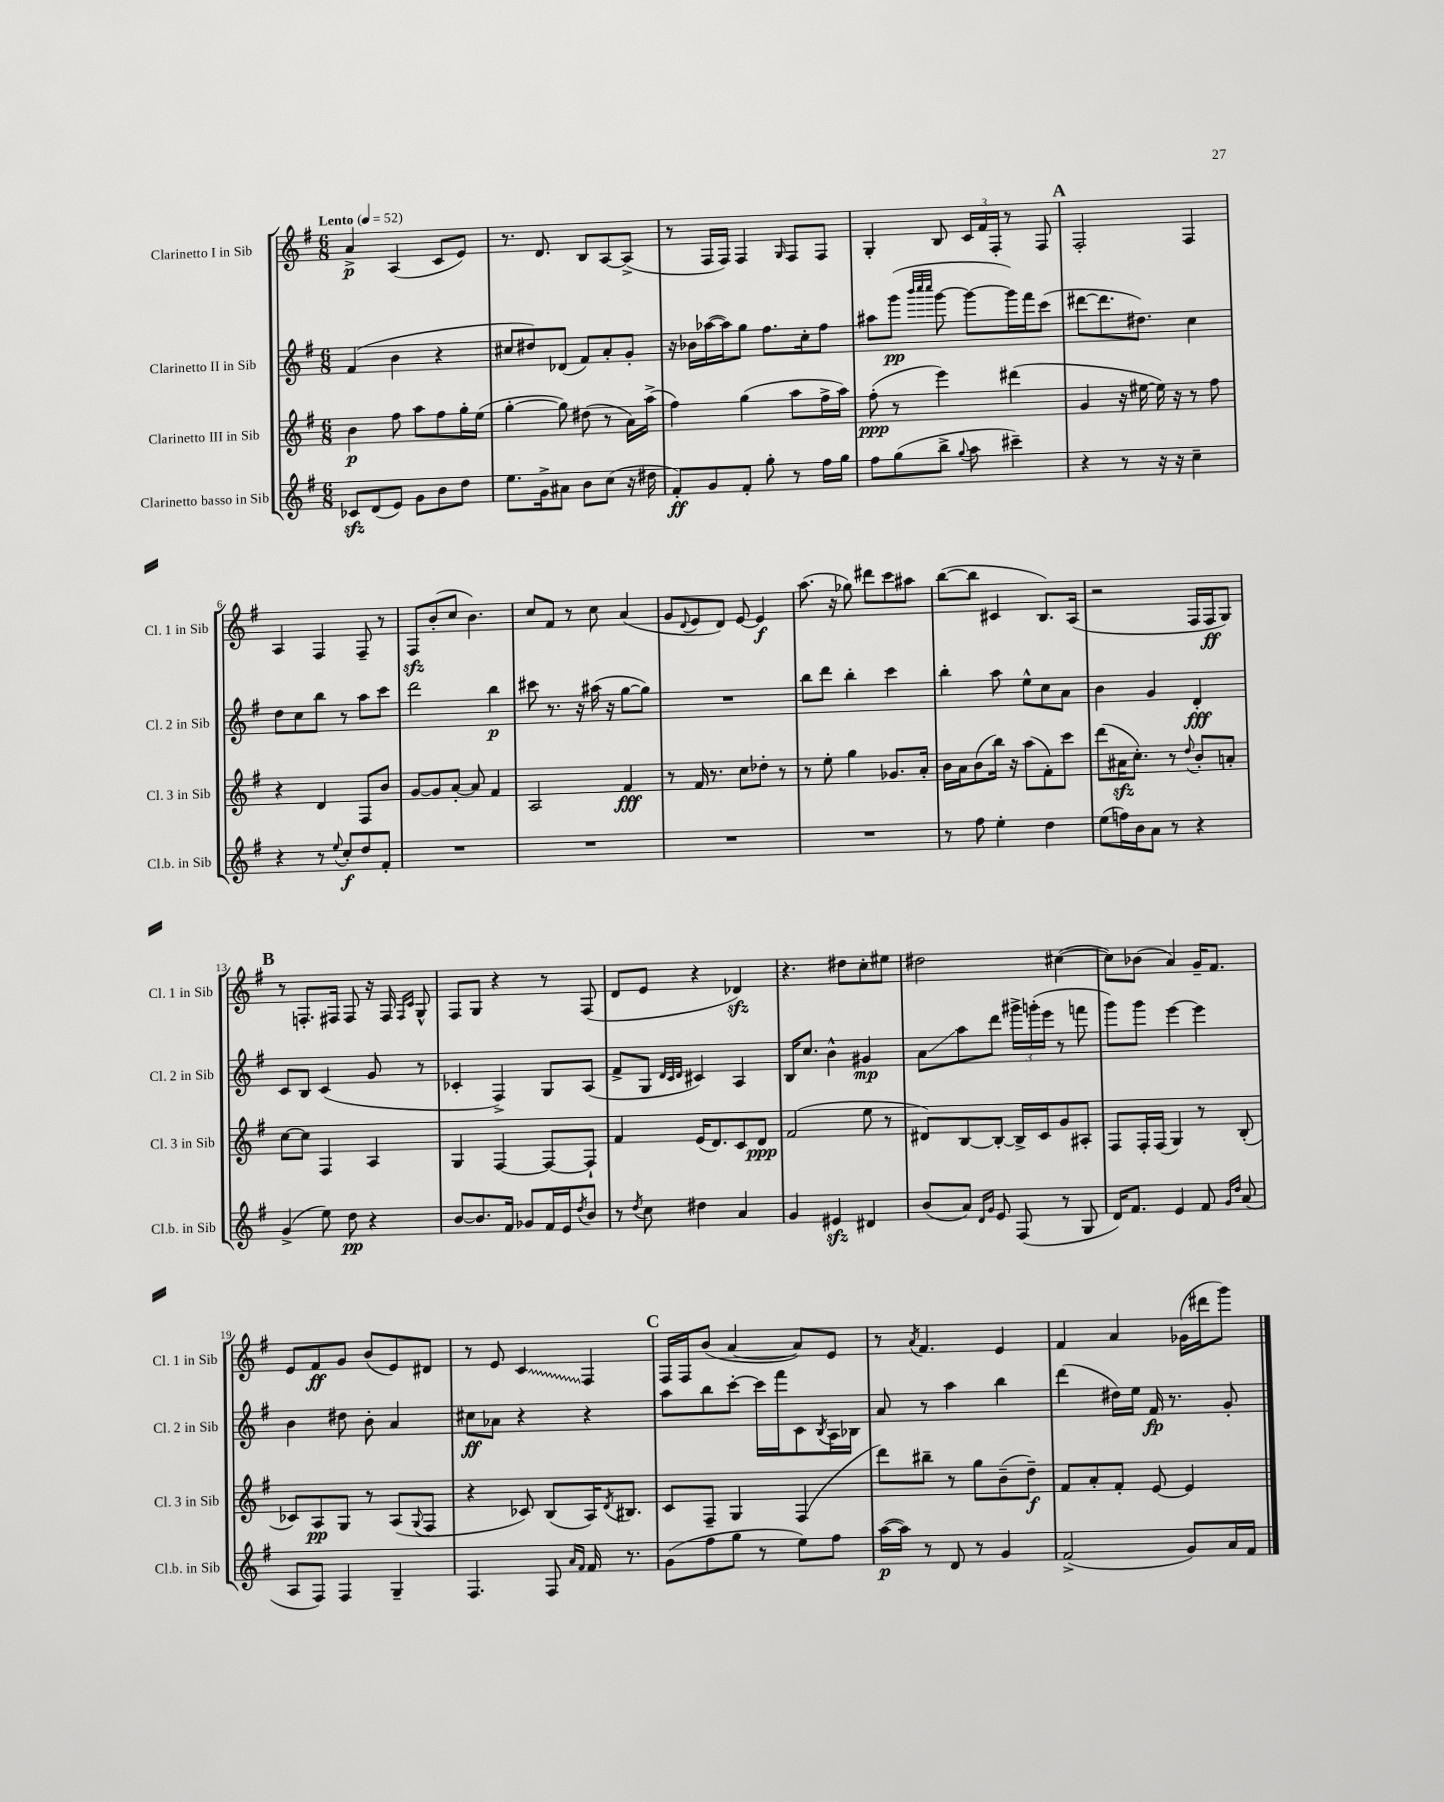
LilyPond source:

<<
\new StaffGroup <<
\new Staff = "s0" \with { instrumentName = "Clarinetto I in Sib" shortInstrumentName = "Cl. 1 in Sib" } {
    \clef treble \key g \major \numericTimeSignature \time 6/8 \tempo "Lento" 4 = 52
    a'4->\p a4( c'8 e'8) |
    r8. d'8. b8 a8~ a8->( |
    r8 fis16 fis16) fis4 \grace { g16 } fis8 fis8 |
    g4-. b8 \tuplet 3/2 { c'16 fis'16 fis16-. } r8 fis8 |
    \mark \markup { \bold "A" } fis2-. fis4 |
    a4 fis4 fis8-- r8 |
    fis8\sfz b'8-.( c''8 b'4.) |
    c''8 fis'8 r8 c''8 a'4( |
    g'8 \appoggiatura { d'8 } e'8 d'8) e'8~ e'4\f |
    a''8.( r16 ges''8) dis'''8 c'''8 ais''8 |
    b''8~( b''8 cis'4 b8.) a16( |
    r2 fis16 fis16\ff g8) |
    \mark \markup { \bold "B" } r8 f8.-. fis16 fis8 r16 fis16 \grace { fis16 c'16 } g8-^ |
    fis8 g8 r4 r8 fis8( |
    d'8 e'8 r4 des'4\sfz) |
    r4. dis''8 c''8-. eis''8 |
    dis''2 cis''4~( |
    cis''8) bes'8( a'4) g'16-- fis'8. |
    e'8 fis'8\ff g'8 b'8( e'8) dis'8 |
    r8 e'8 \once \override Glissando.style = #'zigzag c'4\glissando fis4 |
    \mark \markup { \bold "C" } fis16 fis16 b'8( a'4~ a'8) e'8 |
    r8 \acciaccatura { a'8 } fis'4. e'4 |
    fis'4 a'4 ges'16( dis'''16 g'''8) \bar "|." |
}
\new Staff = "s1" \with { instrumentName = "Clarinetto II in Sib" shortInstrumentName = "Cl. 2 in Sib" } {
    \clef treble \key g \major \numericTimeSignature \time 6/8
    fis'4( b'4 r4 |
    cis''8 dis''8) des'8( fis'8) a'8-. g'8-. |
    r16 bes'16 aes''16~( aes''16) g''8 fis''8. c''16-. fis''8 |
    ais''8 g'''8\pp( \grace { b'''32 c''''32 c''''32 } g'''8~ g'''8~ g'''16) fis'''16 c'''8( |
    \mark \markup { \bold "A" } dis'''8~ dis'''8. dis''8.) c''4 |
    d''8 c''8 b''8 r8 a''8 c'''8 |
    d'''2 b''4\p |
    cis'''8 r8. r16 ais''16( r16 g''8~ g''8) |
    R2. |
    b''8 d'''8 b''4-. c'''4 |
    b''4-. a''8 e''8-^ c''8 a'8 |
    b'4 g'4 d'4-.\fff |
    \mark \markup { \bold "B" } c'8 b8 c'4( g'8 r8 |
    ces'4-. fis4->) g8 a8( |
    fis'8-> g8 \grace { d'32 c'32 d'32 } cis'4) a4 |
    b16 c''8. b'4-^ gis'4\mp |
    a'8\glissando a''8 d'''8 \tuplet 3/2 { gis'''16-> g'''16-.( e'''16 } r8 f'''8 |
    g'''8) g'''8 e'''4~ e'''4 |
    b'4 dis''8 b'8-. a'4 |
    cis''8\ff aes'8 r4 r4 |
    \mark \markup { \bold "C" } a''8 b''8 c'''8~-. c'''16 fis'''16 c'8 \acciaccatura { b8 } a16 bes16 |
    a'8 r8 a''4 b''4 |
    d'''4( dis''16) e''16 fis'16\fp r8. g'8-. \bar "|." |
}
\new Staff = "s2" \with { instrumentName = "Clarinetto III in Sib" shortInstrumentName = "Cl. 3 in Sib" } {
    \clef treble \key g \major \numericTimeSignature \time 6/8
    b'4\p fis''8 a''8 fis''8 g''16-. e''16( |
    g''4~-. g''8) dis''8( r8 a'16) a''16->( |
    fis''4) g''4( a''8 fis''16-> a''16) |
    fis''8-.\ppp( r8 e'''4) dis'''4( |
    \mark \markup { \bold "A" } g'4 r16 eis''16~ eis''16) r16 r8 fis''8 |
    r4 d'4 fis8 b'8 |
    g'8~ g'8 a'8~-. a'8 fis'4 |
    a2 fis'4\fff |
    r8 fis'16 r8. c''8 des''8-. r8 |
    r8 e''8-. g''4 ges'8. a'16-. |
    b'16 a'16 b'8( b''16) r16 a''8( fis'8-.) c'''8 |
    d'''8( ais'16\sfz c''8.-.) r8 \appoggiatura { d''8 } b'8-. a'8-. |
    \mark \markup { \bold "B" } c''8~ c''8 fis4 a4 |
    g4 fis4~ fis8~ fis8-! |
    fis'4 e'16( d'8.) c'8 d'8\ppp |
    fis'2( e''8 r8 |
    dis'8) b8~ b8~-. b16-> c'16 g'8 ais8-. |
    fis8 fis16-. fis16( g4) r8 b8-.( |
    ces'8) a8\pp g8 r8 a8( \appoggiatura { g8 } fis8 |
    r4 ces'8) b8( a16) \acciaccatura { d'8 } bis8. |
    \mark \markup { \bold "C" } c'8 fis8-- g4 fis4( |
    d'''8) bis''8-- r8 g''8 b'8--( d''8--\f) |
    fis'8 a'8-. fis'8-. e'8~ e'4 \bar "|." |
}
\new Staff = "s3" \with { instrumentName = "Clarinetto basso in Sib" shortInstrumentName = "Cl.b. in Sib" } {
    \clef treble \key g \major \numericTimeSignature \time 6/8
    ces'8\sfz d'8( e'8) g'8 b'8 d''8 |
    e''8. g'16-> ais'8 b'8 c''8( r16 dis''16 |
    fis'8-.\ff) g'8 fis'8-. g''8-. r8 fis''16 g''16 |
    fis''8 g''8( b''8-> \appoggiatura { g''8 } a''8 cis'''4--) |
    \mark \markup { \bold "A" } r4 r8 r16 r16 c''4-- |
    r4 r8 \appoggiatura { e''8 } c''8-.\f d''8 fis'8-. |
    R2. |
    R2. |
    R2. |
    R2. |
    r8 fis''8 e''4-. d''4 |
    e''8( f''16) b'16 a'8 r8 r4 |
    \mark \markup { \bold "B" } g'4->( e''8) d''8\pp r4 |
    b'8~ b'8. fis'16 ges'8 fis'16 e'16 \acciaccatura { d''8 } b'8 |
    r8 \acciaccatura { d''8 } c''8 dis''4 a'4 |
    g'4 eis'4\sfz dis'4 |
    b'8( a'8) \grace { d'16 g'16 } e'8 fis8( r8 g8 |
    d'16) fis'8. e'4 fis'8 \grace { g'16 d''16 } a'8( |
    a8 fis8) fis4 g4-- |
    fis4. fis8 \grace { a'16 fis'16 } fis'16 r8. |
    \mark \markup { \bold "C" } g'8( fis''8 g''8 r8 e''8) fis''8 |
    a''16~\p( a''16) r8 d'8 r8 g'4 |
    fis'2->( g'8) a'16 fis'16 \bar "|." |
}
>>
>>
